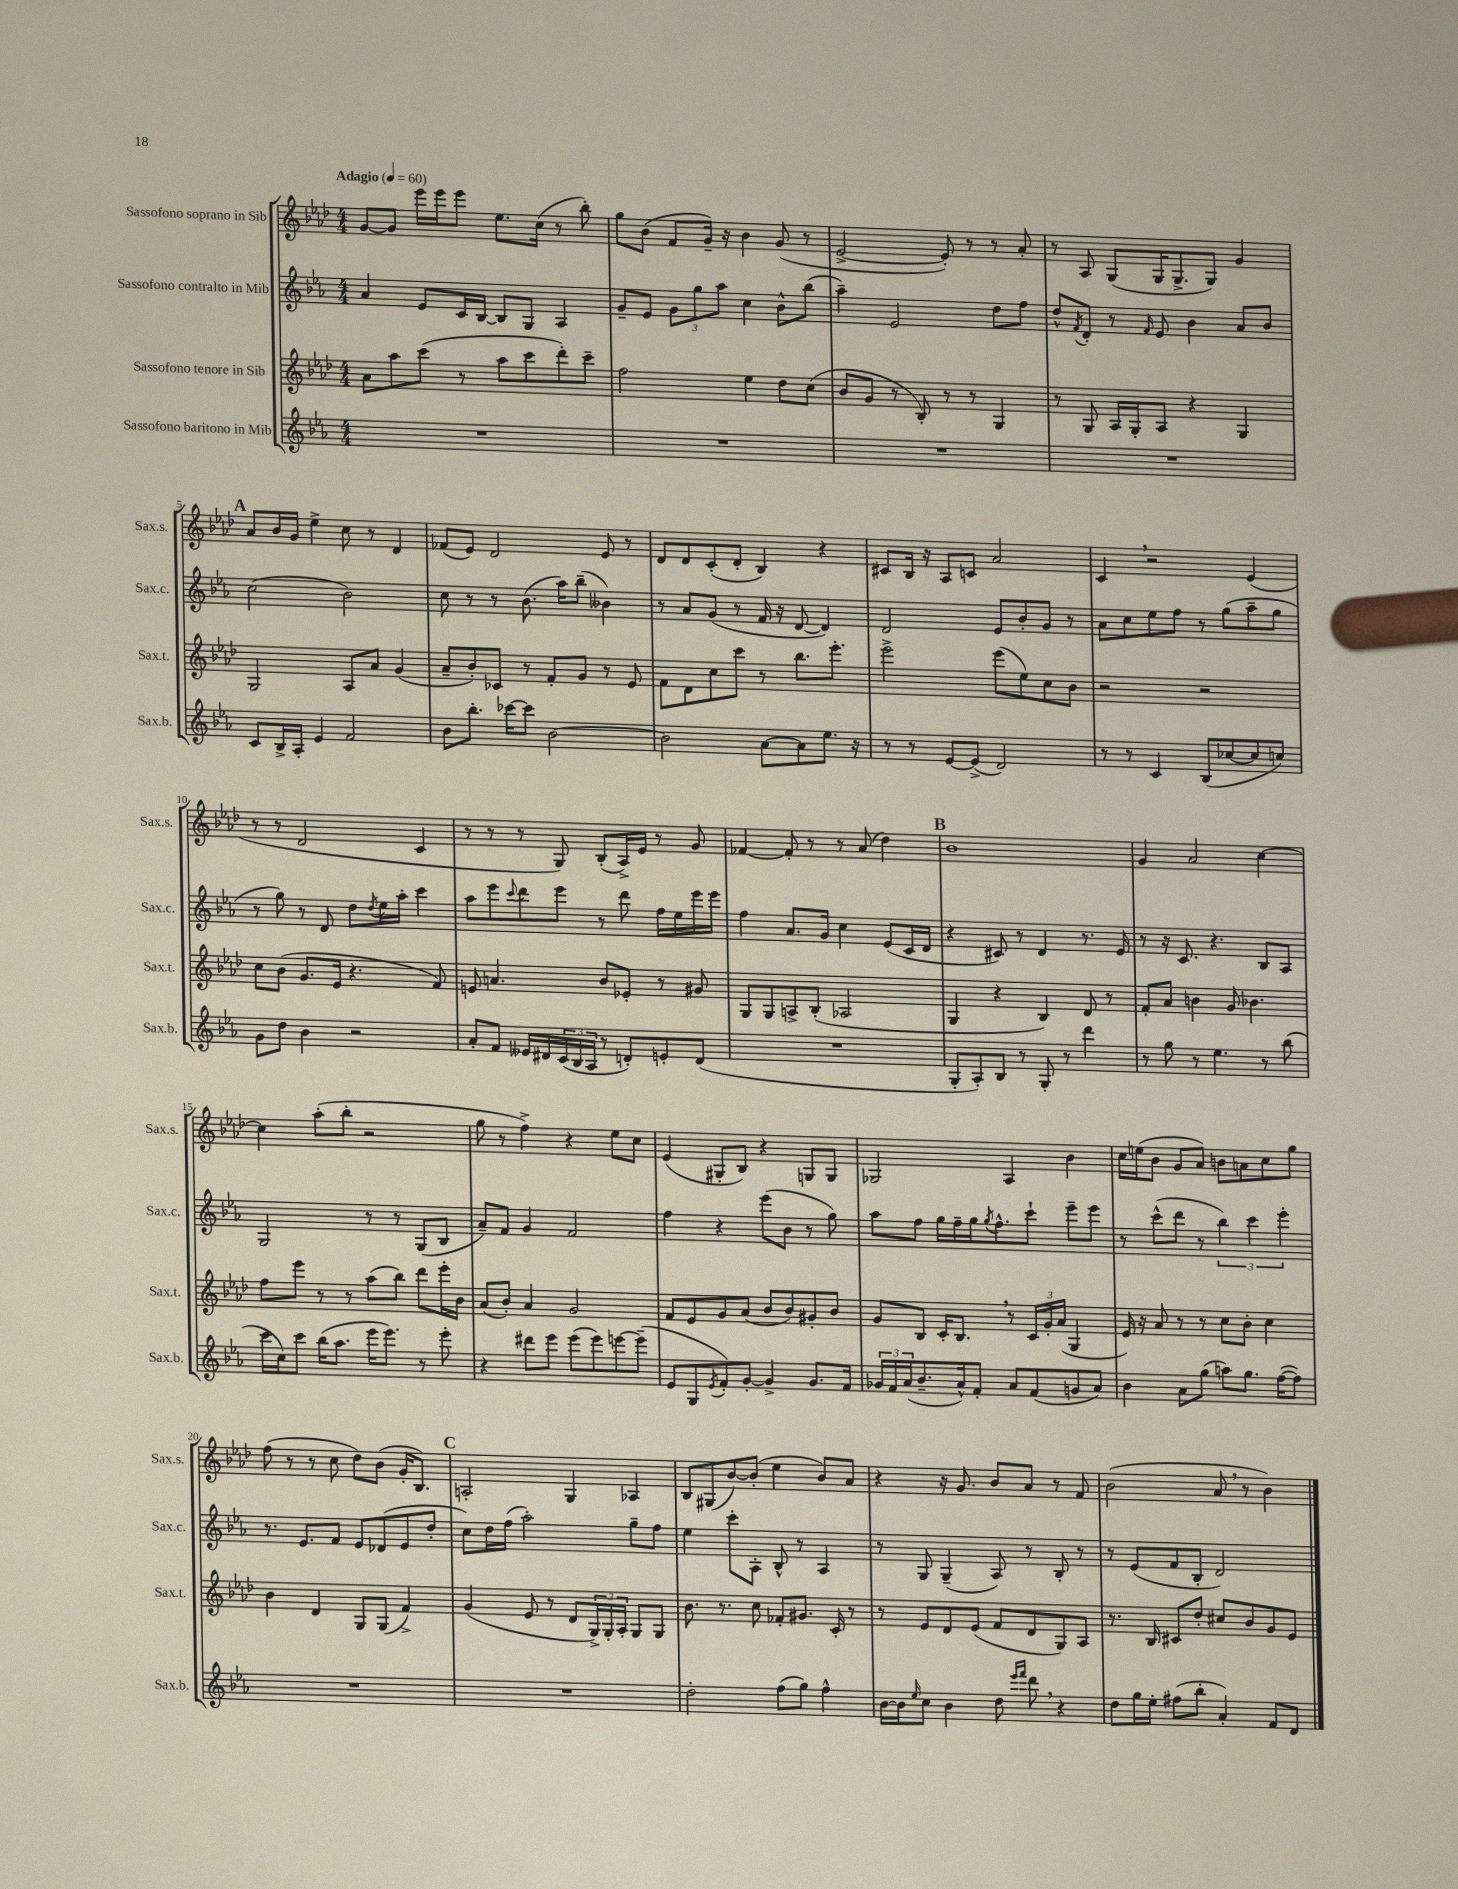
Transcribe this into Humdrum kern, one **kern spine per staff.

**kern	**kern	**kern	**kern
*staff4	*staff3	*staff2	*staff1
*clefG2	*clefG2	*clefG2	*clefG2
*k[b-e-a-]	*k[b-e-a-d-]	*k[b-e-a-]	*k[b-e-a-d-]
*M4/4	*M4/4	*M4/4	*M4/4
*MM60	*MM60	*MM60	*MM60
1r	8a-	4a-	[8g
.	8aa-	.	8g]
.	(8ccc	8e-	16eee-
.	.	.	16eee-
.	8r	16c	8eee-
.	.	[16B-	.
.	8aa-	8B-]	8.ee-
.	8ccc	8G	.
.	.	.	(16cc
.	8ddd-')	4A-	8r
.	8ccc~	.	8bb-')
=	=	=	=
1r	2ff	8g~	8gg
.	.	8e-	(8b-
.	.	12g	8f
.	.	12gg	.
.	.	.	16g~)
.	.	12aa-	.
.	.	.	16r
.	4ee-	4cc	4b-
.	8dd-	8b-^^	(8g
.	(8cc	(8bb-	8r
=	=	=	=
1r	8b-	4aa-~)	[2e-^
.	8g	.	.
.	8r	2e-	.
.	8B-')	.	.
.	8r	.	8e-'])
.	8r	.	8r
.	4G	8dd	8r
.	.	8ff	8a-'
=	=	=	=
1r	8r	8dd^^	8r
.	.	8qf	.
.	8G	8d'	8A-
.	16A-	8r	(8G
.	16G'	.	.
.	.	16qqf	.
.	8A-	8e-	16G
.	.	.	8.G^
.	4r	4b-	.
.	.	.	8G)
.	4G	8a-	4g
.	.	8b-	.
=	=	=	=
8c	2G	(2cc	8a-
16B-^	.	.	16b-
16A-'	.	.	16g
4e-	.	.	4ee-^
2f	8A-	2b-)	8cc
.	8a-	.	8r
.	(4g	.	4d-
=	=	=	=
8b-	8a-~	8cc	(8f-
8.bb-'	8b-')	8r	8e-)
.	8c-	8r	2d-
[16ccc-	.	.	.
8ccc-]	8r	(8.b-	.
[2b-	8f'	.	.
.	.	16aa-)	.
.	8g	(8bb-~	.
.	8r	4b--)	8e-
.	8e-	.	8r
=	=	=	=
2b-]	8f	8r	8d-
.	8d-	8a-	8d-
.	8cc	(8g	(8c'
.	8ccc	8r	8d-'
[8a-	8r	16f	4B-)
.	.	16r	.
8a-]	8.bb-	[8d	.
8.ee-	.	4d])	4r
.	8.eee-'	.	.
16r	.	.	.
=	=	=	=
8r	2eee-^	2d	8c#
8r	.	.	16B-
.	.	.	16r
[8e-	.	.	8A-
(8e-^]	.	.	8c
2d)	(8eee-	8e-	2a-
.	8ee-)	8b-'	.
.	8cc	8g	.
.	8b-	8r	.
=	=	=	=
8r	2r	8a-	4c
8r	.	8cc	.
4c	.	8ee-	2r
.	.	8ff	.
(8B-	2r	8r	.
[8cc-	.	(8gg	.
8cc-]	.	8aa-~	(4e-
8cc)	.	8gg	.
=	=	=	=
8g	8cc	8r	8r
8dd	(8b-	8gg)	8r
4b-	8.g	8r	2d-
.	.	8d	.
.	16e-	.	.
2r	4.r	8dd	.
.	.	8qdd	.
.	.	16ee-	.
.	.	16aa-'	.
.	.	4ccc	4c
.	8f)	.	.
=	=	=	=
8a-'	8e	8aa-	8r
8f	4.a	8eee-	8r
.	.	8qqccc	.
16e--	.	8ddd	8r
16d#	.	.	.
(24c	.	8eee-	8G)
24B-	.	.	.
24A-	.	.	.
8r	8b-	8r	(8B-'
8d')	8e-'	8ddd	16A-^)
.	.	.	16e-
8e'	8r	16ff	8r
.	.	16ee-	.
(8d	8g#	16eee-	8g
.	.	16eee-	.
=	=	=	=
1r	8G	4ff	[4f-
.	8G	.	.
.	8A^	8.a-	8f-']
.	(8B-'	.	8r
.	.	16g	.
.	2A-	4cc	8r
.	.	.	(8a-
.	.	(8e-	4dd-)
.	.	16c	.
.	.	16d	.
=	=	=	=
8G'	4G	4r	1b-
8A-')	.	.	.
8B-	4r	8c#)	.
8r	.	8r	.
8G'	4B-)	4d	.
8r	.	.	.
4ddd	8d-	8.r	.
.	8r	.	.
.	.	16e-	.
=	=	=	=
8r	8f'	8r	4g
8gg	8a-	16r	.
.	.	8.c	.
8r	4b	.	2a-
4.ee-	.	4.r	.
.	8g	.	.
.	4.b-	.	.
8r	.	8B-	[4cc
(8bb-	.	8A-	.
=	=	=	=
16ccc	8ff	2G	4cc]
16cc)	.	.	.
8ccc	8eee-	.	.
(16bb-	8r	.	(8aa-'
8.aa-	.	.	.
.	8r	.	8bb-'
16eee-	(8aa-	8r	2r
8.eee-)	.	.	.
.	8bb-)	8r	.
8r	8ddd-	(8G	.
8eee-'	16eee-'	8B-	.
.	16b-	.	.
=	=	=	=
4r	(8a-	8a-~)	8gg
.	8b-')	8f	8r
8ddd#	4a-	4g	4ff^)
8eee-	.	.	.
(8eee-	2g	2f	4r
8eee-)	.	.	.
[8eee	.	.	8ee-
(8eee~]	.	.	8cc
=	=	=	=
8e-	8f	4ff	(4e-
8G	8e-	.	.
8qe-	.	.	.
8f')	8g	4r	8G#'
[8g'	(8a-	.	8B-)
4g^]	8b-	(8eee-	4r
.	8b-)	8b-	.
8.g	8g#'	8r	8G
.	8b-	8gg)	8G
16f	.	.	.
=	=	=	=
24g-	8g	8aa-	2G-
24f	.	.	.
(24a-	.	.	.
8.b-~	8B-	8ff	.
.	16c'	16gg	.
16a-^^)	8.B-	16ff~	.
8f'	.	16gg	.
.	.	8qgg	.
.	.	8.ff^^	.
8a-	8r	.	4A-
(8f	24c	8ccc`	.
.	24g'	.	.
.	(24a-	.	.
8g	4G	8eee-~	4b-
8a-)	.	8eee-	.
=	=	=	=
4b-	16e-)	8r	16cc
.	16r	.	(16ee
.	8a-	(8ccc^^	8b-
8a-	8r	8ddd	8g
(8gg	8r	8r	8a-)
8aa)	8cc	6bb-)	8b
8.gg	8b-'	.	8a
.	.	6ccc	.
.	4cc	.	8cc
([16ff	.	.	.
.	.	6eee-'	.
8ff])	.	.	8gg
=	=	=	=
1r	4b-	8.r	(8ff
.	.	.	8r
.	.	8.e-	.
.	4d-	.	8r
.	.	8f	8cc
.	8G	8e-	8dd-)
.	(8G	(8d-	(8b-
.	4f^)	8e-	16g'
.	.	.	8.B-)
.	.	8dd'	.
=	=	=	=
1r	(4g	8cc)	2A'
.	.	16dd	.
.	.	(16ff	.
.	8e-	2aa-')	.
.	8r	.	.
.	8d-	.	4G
.	24G^)	.	.
.	24G'	.	.
.	24A-'	.	.
.	8G	8gg~	4A-
.	8G	8ff	.
=	=	=	=
2dd'	8.b-	4ee-	8B-
.	.	.	(8G#
.	8.r	.	.
.	.	8ccc'	[8b-)
.	8cc	8A-'	(8b-']
(8ff	8f-'	8B-^^	4ee-
8gg)	8.g#	8r	.
4ff^^	.	4A-	8b-)
.	16c'	.	.
.	8r	.	8a-
=	=	=	=
[16b-	8r	8r	4r
16b-]	.	.	.
16qqee-	.	.	.
8cc	8e-	8G	.
4b-	8d-	(4G~	16r
.	.	.	8.g
.	(8e-	.	.
8dd	8f	8A-)	8b-
16qqeee-	.	.	.
16qqfff	.	.	.
8ddd	8d-	8r	8a-
4r	8G)	8B-'	8r
.	8A-	8r	8f
=	=	=	=
8dd	8.r	8r	(2b-
16gg	.	(8e-	.
16ee-'	16B-	.	.
(8ff#	8c#	8f	.
8bb-'	8dd-'	8B-'	.
4a-')	8cc#	2d)	8a-
.	8b-	.	8r
8f	8g	.	4b-)
8d	8e-	.	.
==	==	==	==
*-	*-	*-	*-
